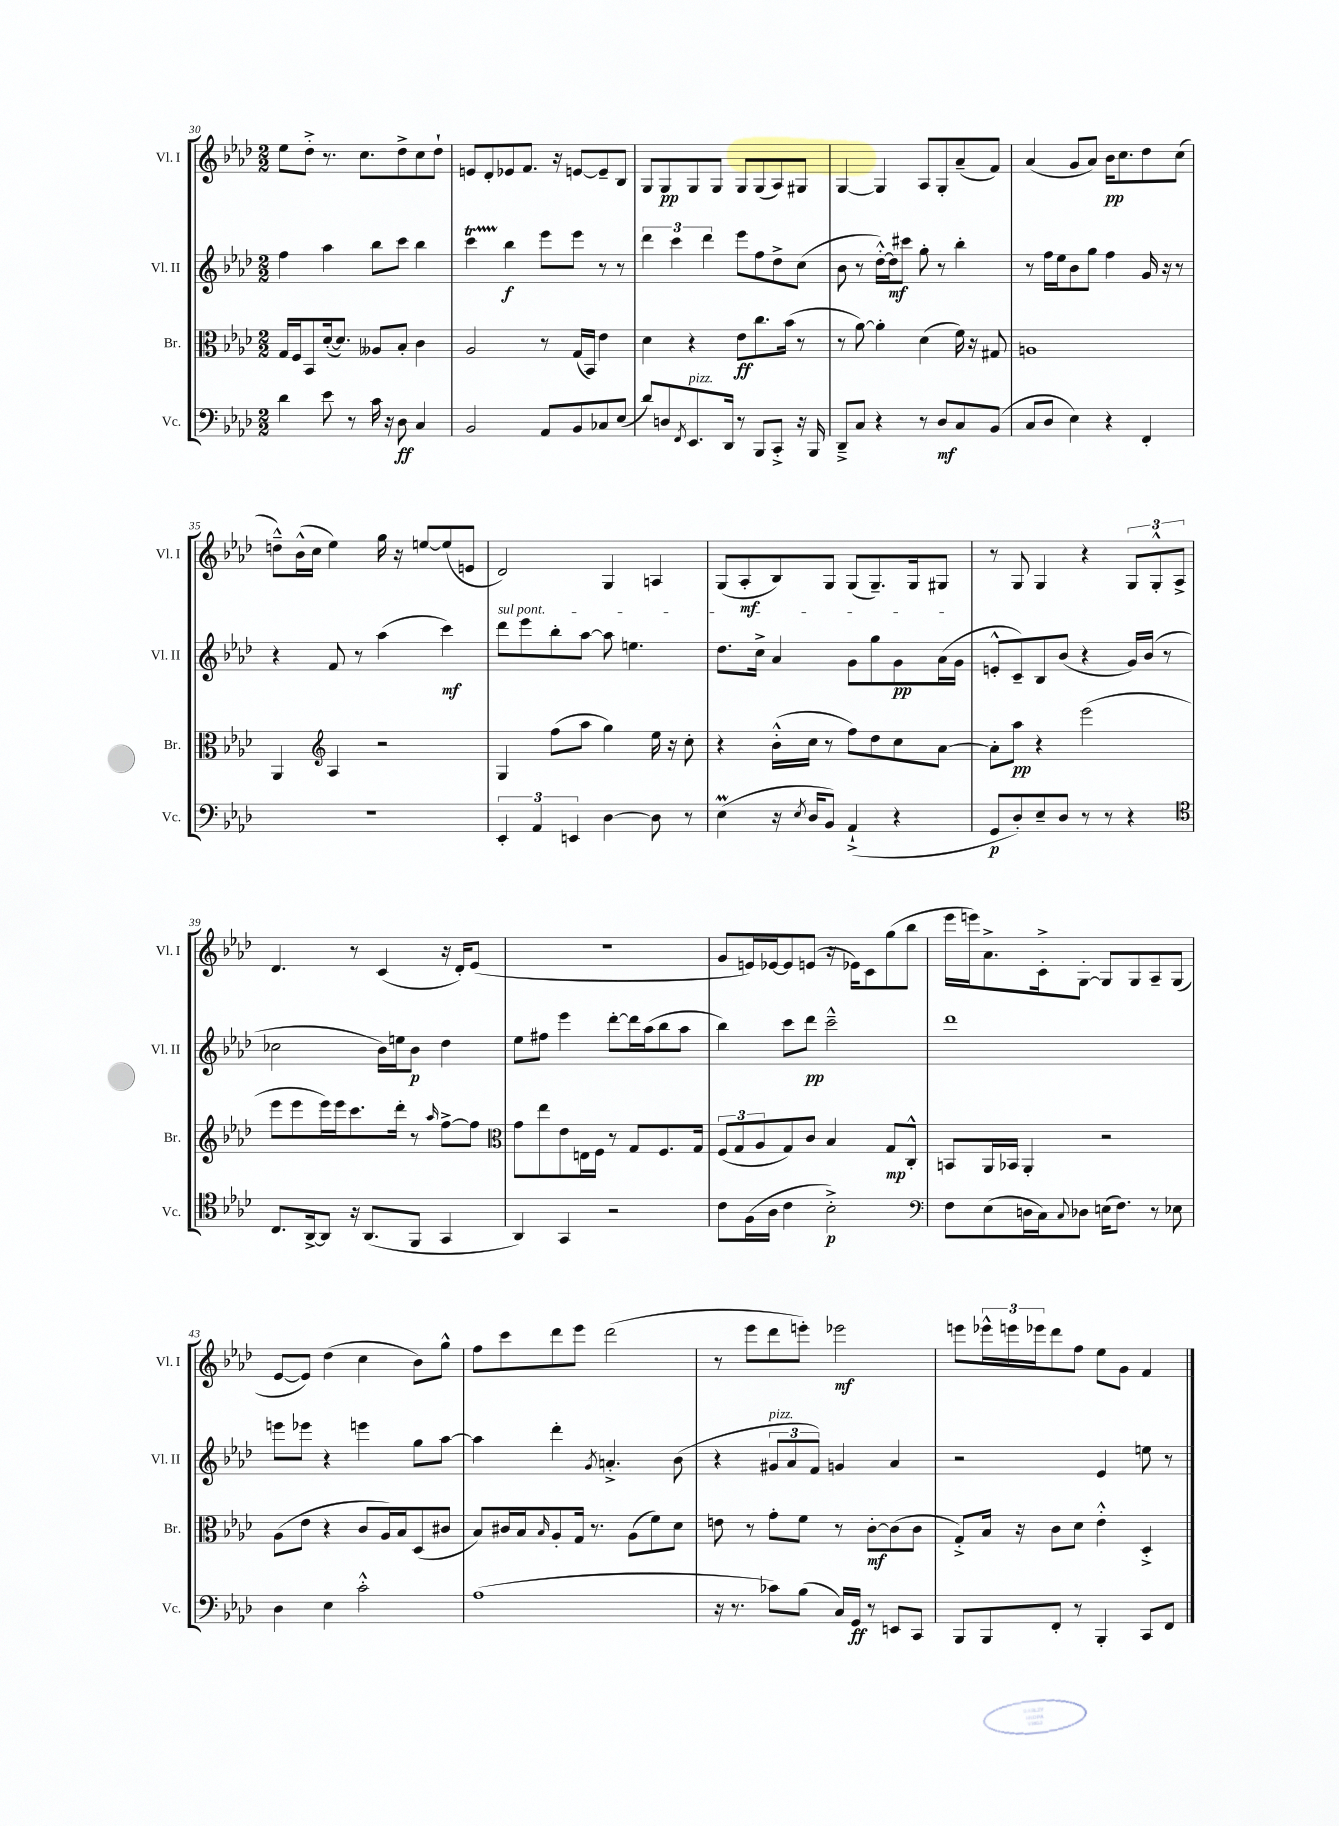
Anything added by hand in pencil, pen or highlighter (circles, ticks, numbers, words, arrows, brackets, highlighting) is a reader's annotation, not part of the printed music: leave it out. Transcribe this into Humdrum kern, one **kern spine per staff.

**kern	**dynam	**kern	**dynam	**kern	**dynam	**kern	**dynam
*part4	*part4	*part3	*part3	*part2	*part2	*part1	*part1
*staff4	*staff4	*staff3	*staff3	*staff2	*staff2	*staff1	*staff1
*I"Vc.	*	*I"Br.	*	*I"Vl. II	*	*I"Vl. I	*
*I'Vc.	*	*I'Br.	*	*I'Vl. II	*	*I'Vl. I	*
*clefF4	*	*clefC3	*	*clefG2	*	*clefG2	*
*k[b-e-a-d-]	*	*k[b-e-a-d-]	*	*k[b-e-a-d-]	*	*k[b-e-a-d-]	*
*M2/2	*	*M2/2	*	*M2/2	*	*M2/2	*
=30	=30	=30	=30	=30	=30	=30	=30
4d-\	.	16G/LL	.	4ff\	.	8ee-\L	.
.	.	16F/J	.	.	.	.	.
.	.	8BB-/	.	.	.	8dd-'^\J	.
8e-\	.	([16d-'/k	.	4aa-\	.	8.r	.
.	.	8.d-/J])	.	.	.	.	.
8r	.	.	.	.	.	.	.
.	.	.	.	.	.	8.cc\L	.
16c\	.	8A--X/L	.	8bb-\L	.	.	.
16r	.	.	.	.	.	.	.
8D-\	ff	8B-'/J	.	8ccc\J	.	8dd-^\	.
4C/	.	4c\	.	4bb-\	.	8cc\	.
.	.	.	.	.	.	8dd-`\J	.
=31	=31	=31	=31	=31	=31	=31	=31
2BB-/	.	2A-/	.	4ccct\	.	8en/L	.
.	.	.	.	.	.	8d-'/	.
.	.	.	.	4bb-\	f	8e-X/	.
.	.	.	.	.	.	8.f/J	.
8AA-/L	.	8r	.	8eee-\L	.	.	.
.	.	.	.	.	.	16r	.
8BB-/	.	(16G/LL	.	8eee-\J	.	[8en/L	.
.	.	16BB-/JJ)	.	.	.	.	.
8C-X/	.	4e-\	.	8r	.	8e~/]	.
(8E-/J	.	.	.	8r	.	8B-/J	.
=32	=32	=32	=32	=32	=32	=32	=32
8d-/L)	.	4d-\	.	6ddd-\	.	8G/L	.
8Dn/	.	.	.	.	.	8G/	pp
.	.	.	.	6ccc\	.	.	.
8qFF/	.	.	.	.	.	.	.
!LO:TX:a:i:t=pizz.	!	!	!	!	!	!	!
8.EE-/	.	4r	.	.	.	8G/	.
.	.	.	.	6ddd-\	.	.	.
.	.	.	.	.	.	8G/J	.
16DD-/Jk	.	.	.	.	.	.	.
8r	.	8e-\L	ff	8eee-\L	.	8G/L	.
8BBB-/L	.	8.cc\	.	8ff\	.	(8G/	.
8CC'^/J	.	.	.	8dd-^\	.	8A-/)	.
.	.	(16b-\Jk	.	.	.	.	.
16r	.	8r	.	(8cc\J	.	8G#X/J	.
16BBB-/	.	.	.	.	.	.	.
=33	=33	=33	=33	=33	=33	=33	=33
8DD-~^/L	.	8r	.	8b-\	.	[4G/	.
8C/J	.	[8a-\)	.	8r	.	.	.
4r	.	4a-'\]	.	[16dd-'^^\LL)	.	4G/]	.
.	.	.	.	16dd-\J]	mf	.	.
.	.	.	.	8ccc#X\J	.	.	.
8r	.	(4d-\	.	8gg'\	.	8A-/L	.
8D-/L	mf	.	.	8r	.	8G'/	.
8C/	.	16f\)	.	4bb-'\	.	(8a-~/	.
.	.	16r	.	.	.	.	.
(8BB-/J	.	8G#X/	.	.	.	8f/J)	.
=34	=34	=34	=34	=34	=34	=34	=34
8C/L	.	1An	.	8r	.	(4a-/	.
8D-/J	.	.	.	16ff\LL	.	.	.
.	.	.	.	16ee-\J	.	.	.
4E-\)	.	.	.	8b-\	.	8g/L	.
.	.	.	.	8gg\J	.	8a-/J)	.
4r	.	.	.	4ff\	.	16b-\KL	pp
.	.	.	.	.	.	8.cc\	.
4FF'/	.	.	.	16g/	.	8dd-\	.
.	.	.	.	16r	.	.	.
.	.	.	.	8r	.	(8cc\J	.
!!LO:LB:g=z
=35	=35	=35	=35	=35	=35	=35	=35
1r	.	4AA-/	.	4r	.	8ddn~^^\L)	.
.	.	.	.	.	.	(16b-^^\L	.
.	.	.	.	.	.	16cc\JJ	.
*	*	*clefG2	*	*	*	*	*
.	.	4A-/	.	8f/	.	4ee-\)	.
.	.	.	.	8r	.	.	.
.	.	2r	.	(4aa-\	.	16gg\	.
.	.	.	.	.	.	16r	.
.	.	.	.	.	.	[8een/L	.
.	.	.	.	4ccc\)	mf	(8ee/]	.
.	.	.	.	.	.	8en/J	.
=36	=36	=36	=36	=36	=36	=36	=36
!	!	!	!	!LO:TX:a:i:t=sul pont.	!	!	!
6EE-'/	.	4G/	.	8ddd-\L	.	2d-/)	.
.	.	.	.	8eee-\	.	.	.
6AA-/	.	.	.	.	.	.	.
.	.	(8ff\L	.	8bb-'\	.	.	.
6EEn/	.	.	.	.	.	.	.
.	.	8aa-\J	.	[8aa-\J	.	.	.
[4D-\	.	4gg\)	.	8aa-\]	.	4G/	.
.	.	.	.	4.een\	.	.	.
8D-\]	.	16ee-\	.	.	.	4An/	.
.	.	16r	.	.	.	.	.
8r	.	8cc'\	.	.	.	.	.
=37	=37	=37	=37	=37	=37	=37	=37
(4E-M\	.	4r	.	8.dd-\L	.	(8G/L	.
.	.	.	.	.	.	8A-'/	mf
.	.	.	.	16cc^\Jk	.	.	.
16r	.	(16b-'^^\LL	.	4a-/	.	8B-/)	.
8qE-/	.	.	.	.	.	.	.
16D-/KL	.	16cc\JJ	.	.	.	.	.
8BB-/J)	.	8r	.	.	.	8G/J	.
(4AA-`^/	.	8ff\L)	.	8g\L	.	(8G/L	.
.	.	8dd-\	.	8gg\	.	8.G~/)	.
4r	.	8cc\	.	8g\	pp	.	.
.	.	.	.	.	.	16G/k	.
.	.	[8a-\J	.	(16a-\L	.	8G#X/J	.
.	.	.	.	16g\JJ	.	.	.
=38	=38	=38	=38	=38	=38	=38	=38
8GG/L	p	8a-'\L]	.	8en'^^/L	.	8r	.
8D-'/)	.	8aa-\J	pp	8c~/)	.	8G/	.
8E-~/	.	4r	.	8B-/	.	4G/	.
8D-/J	.	.	.	(8b-/J	.	.	.
8r	.	(2eee-\	.	4r	.	4r	.
8r	.	.	.	.	.	.	.
4r	.	.	.	16g/LL)	.	12G/L	.
.	.	.	.	(16b-/JJ	.	.	.
.	.	.	.	.	.	12G'^^/	.
.	.	.	.	8r	.	.	.
.	.	.	.	.	.	12A-^/J	.
!!LO:LB:g=z
=39	=39	=39	=39	=39	=39	=39	=39
*clefC4	*	*	*	*	*	*	*
8.C/L	.	8eee-\L	.	2cc-X\	.	4.d-/	.
.	.	8eee-\	.	.	.	.	.
[16AA-^/k	.	.	.	.	.	.	.
8AA-/J]	.	16eee-\L)	.	.	.	.	.
.	.	16eee-\J	.	.	.	.	.
16r	.	8.ccc\	.	.	.	8r	.
(8.AA-/L	.	.	.	.	.	.	.
.	.	.	.	16b-\LL)	.	(4c/	.
.	.	16ddd-'\Jk	.	16een\J	.	.	.
8FF/J	.	8r	.	8b-\J	p	.	.
.	.	16qqaa-/	.	.	.	.	.
4GG/	.	[8ff^\L	.	4dd-\	.	16r	.
.	.	.	.	.	.	16d-'/KL)	.
.	.	8ff\J]	.	.	.	(8e-/J	.
=40	=40	=40	=40	=40	=40	=40	=40
*	*	*clefC3	*	*	*	*	*
4AA-/)	.	8g\L	.	8ee-\L	.	1r	.
.	.	8ee-\	.	8ff#X\J	.	.	.
4GG/	.	8e-\	.	4eee-\	.	.	.
.	.	16En\L	.	.	.	.	.
.	.	16F\JJ	.	.	.	.	.
2r	.	8r	.	[8ddd-'\L	.	.	.
.	.	8G/L	.	16ddd-\L]	.	.	.
.	.	.	.	(16aa-\J	.	.	.
.	.	8.F/	.	8bb-\	.	.	.
.	.	.	.	8aa-\J	.	.	.
.	.	16G/Jk	.	.	.	.	.
=41	=41	=41	=41	=41	=41	=41	=41
8c\L	.	(12F/L	.	4bb-\)	.	8g/L	.
.	.	12G/	.	.	.	.	.
(16F\L	.	.	.	.	.	16en/L)	.
.	.	12A-/	.	.	.	.	.
16A-\JJ	.	.	.	.	.	[16e-X/J	.
4c\	.	8G/)	.	8ccc\L	.	8e-/]	.
.	.	8c/J	.	8ddd-\J	pp	(8en/J	.
2B-'^\)	p	4B-/	.	2ccc~^^\	.	16r	.
.	.	.	.	.	.	16e-X\KL)	.
.	.	.	.	.	.	8c\	.
.	.	8G/L	mp	.	.	(8gg\	.
.	.	8C'^^/J	.	.	.	8bb-\J	.
=42	=42	=42	=42	=42	=42	=42	=42
*clefF4	*	*	*	*	*	*	*
8F\L	.	8BBn/L	.	1ddd-	.	16eee-\LL	.
.	.	.	.	.	.	16eeen\J)	.
(8E-\	.	16AA-/L	.	.	.	8.a-^\	.
.	.	16BB-X/JJ	.	.	.	.	.
16Dn\L	.	4AA-'/	.	.	.	.	.
16C\J)	.	.	.	.	.	16c'^\k	.
8qqC/	.	.	.	.	.	.	.
8D-X\J	.	.	.	.	.	[8G'\J	.
(16En\KL	.	2r	.	.	.	8G/L]	.
8.F\J)	.	.	.	.	.	.	.
.	.	.	.	.	.	8G/	.
8r	.	.	.	.	.	8A-~/	.
8E-X\	.	.	.	.	.	(8G/J	.
!!LO:LB:g=z
=43	=43	=43	=43	=43	=43	=43	=43
4D-\	.	(8A-\L	.	8eeen\L	.	[8e-/L	.
.	.	8e-\J	.	8eee-X\J	.	8e-/J])	.
4E-\	.	4r	.	4r	.	(4dd-\	.
2c'^^\	.	8c/L	.	4eeen\	.	4cc\	.
.	.	16A-/L)	.	.	.	.	.
.	.	16B-/J	.	.	.	.	.
.	.	(8D-/	.	8gg\L	.	8b-\L)	.
.	.	8c#X/J	.	[8aa-\J	.	8gg^^\J	.
=44	=44	=44	=44	=44	=44	=44	=44
(1A-	.	8B-/L)	.	4aa-\]	.	8ff\L	.
.	.	16c#X/L	.	.	.	8ccc\	.
.	.	16B-/J	.	.	.	.	.
.	.	16qqB-/	.	.	.	.	.
.	.	8A-'/	.	4ddd-'\	.	8ddd-\	.
.	.	16G/Jk	.	.	.	8eee-\J	.
.	.	8.r	.	.	.	.	.
.	.	.	.	8qg/	.	.	.
.	.	.	.	4.an'^/	.	(2ddd-\	.
.	.	(8A-\L	.	.	.	.	.
.	.	8f\)	.	.	.	.	.
.	.	8d-\J	.	(8b-\	.	.	.
=45	=45	=45	=45	=45	=45	=45	=45
16r	.	8en\	.	4r	.	8r	.
8.r	.	.	.	.	.	.	.
.	.	8r	.	.	.	8eee-\L	.
!	!	!	!	!LO:TX:a:i:t=pizz.	!	!	!
8c-X\L)	.	8g'\L	.	12g#X/L	.	8ddd-\	.
.	.	.	.	12a-/	.	.	.
(8B-\J	.	8f\J	.	.	.	8eeen'\J)	.
.	.	.	.	12f/J)	.	.	.
16C/LL)	.	8r	.	4gn/	.	2eee-X\	mf
16GG/JJ	ff	.	.	.	.	.	.
8r	.	[8c'\L	mf	.	.	.	.
8EEn/L	.	(8c\]	.	4a-/	.	.	.
8CC/J	.	8c\J	.	.	.	.	.
=46	=46	=46	=46	=46	=46	=46	=46
8BBB-/L	.	8G'^/L)	.	2r	.	8eeen\L	.
8BBB-/	.	16B-/Jk	.	.	.	24eee-X^^\L	.
.	.	.	.	.	.	24eeen\	.
.	.	16r	.	.	.	.	.
.	.	.	.	.	.	24eee-X\J	.
8FF'/J	.	8c\L	.	.	.	8ddd-\	.
8r	.	8d-\J	.	.	.	8ff\J	.
4BBB-'/	.	4e-'^^\	.	4e-/	.	8ee-\L	.
.	.	.	.	.	.	8g\J	.
8CC/L	.	4D-'^/	.	8een\	.	4f/	.
8FF/J	.	.	.	8r	.	.	.
==	==	==	==	==	==	==	==
*-	*-	*-	*-	*-	*-	*-	*-
